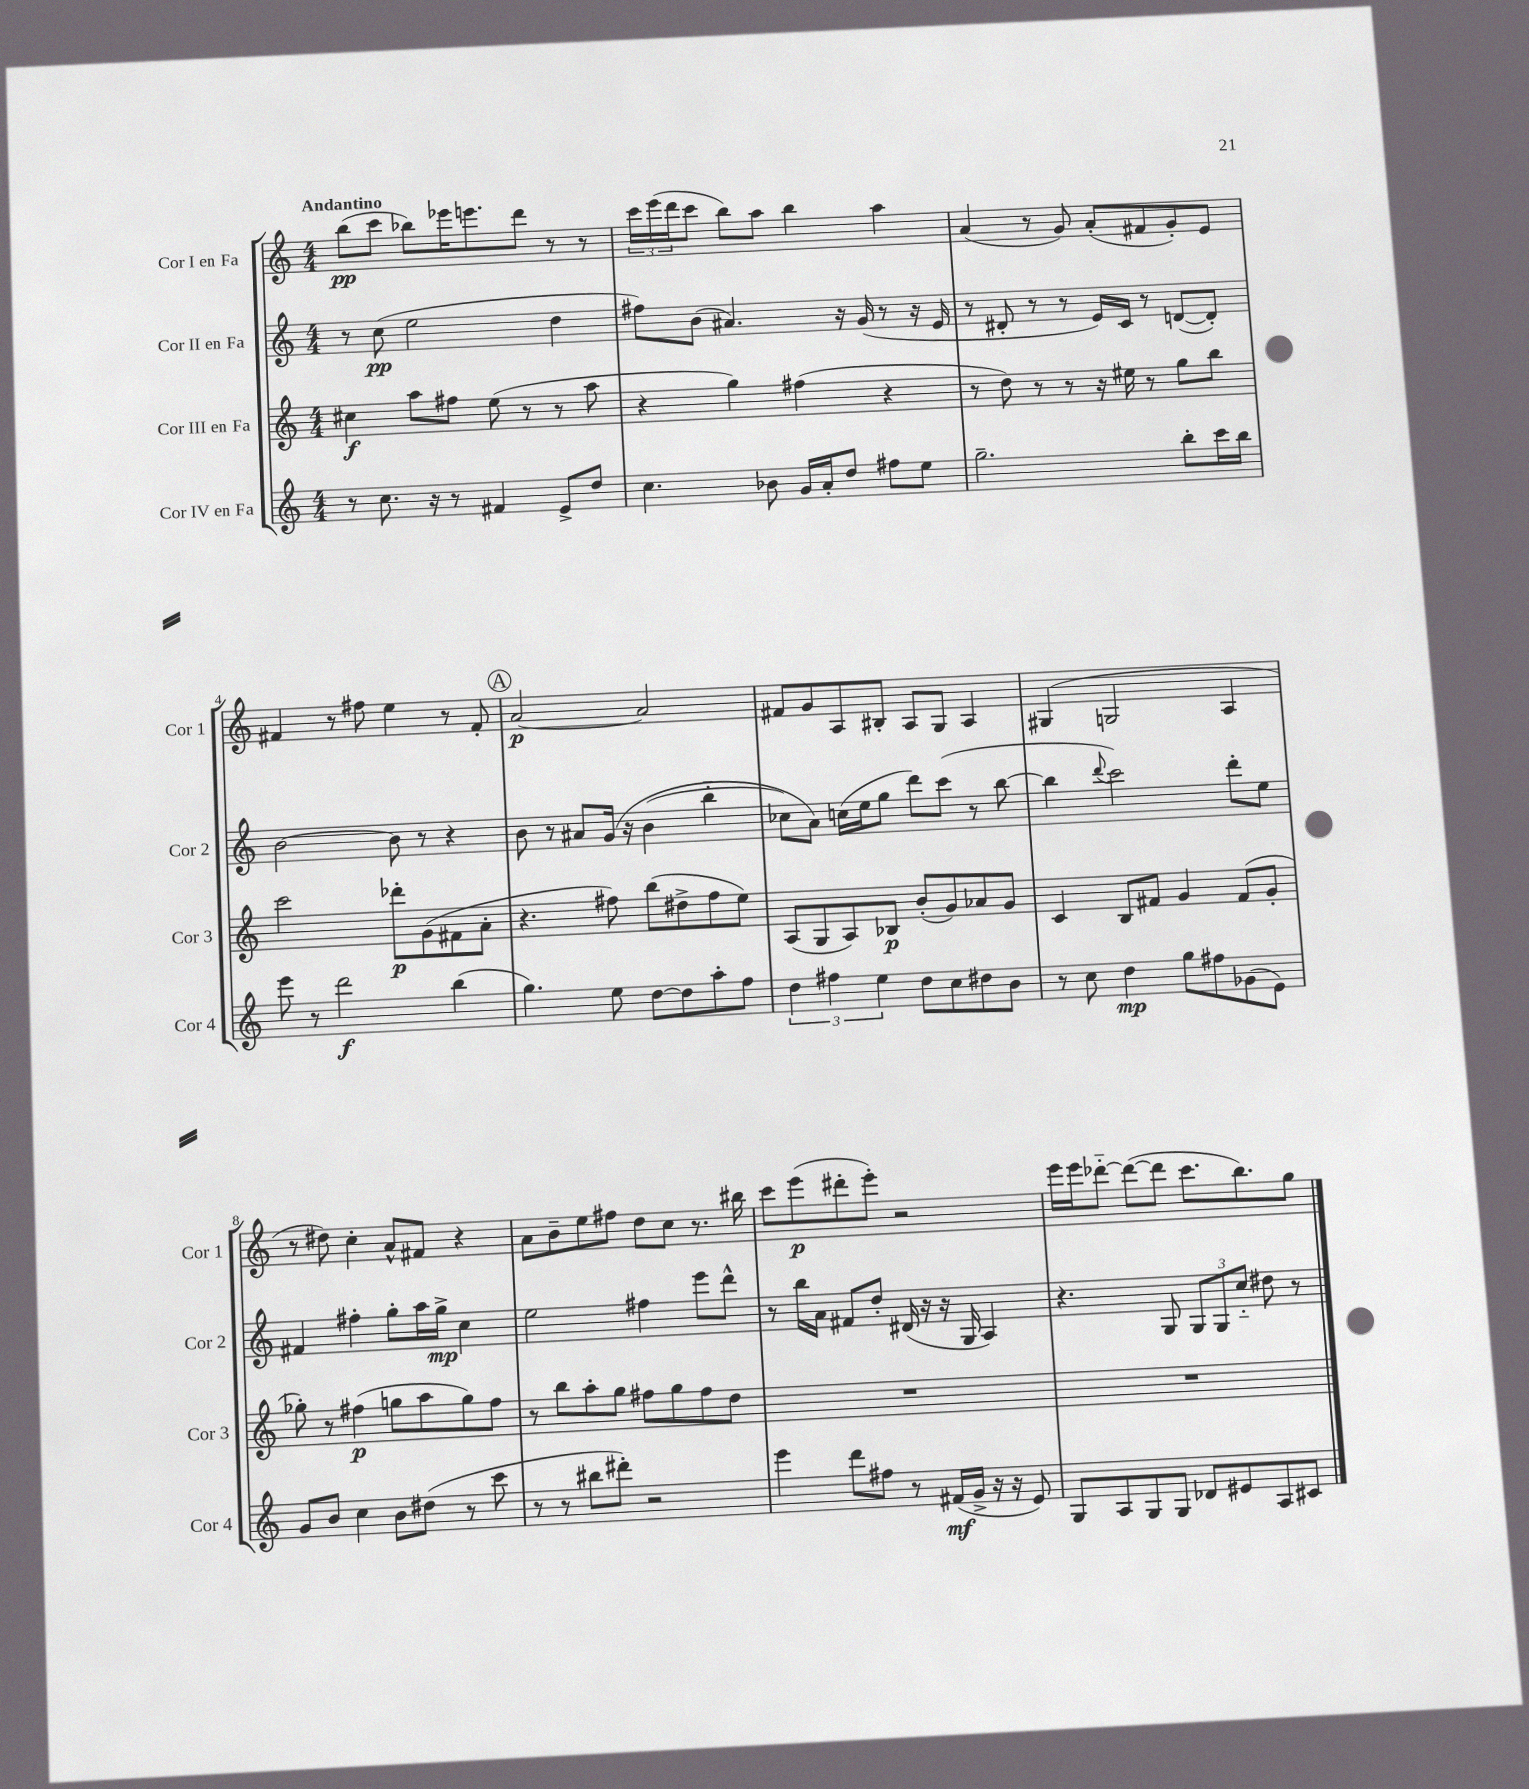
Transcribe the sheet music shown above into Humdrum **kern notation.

**kern	**kern	**kern	**kern
*staff4	*staff3	*staff2	*staff1
*clefG2	*clefG2	*clefG2	*clefG2
*k[]	*k[]	*k[]	*k[]
*M4/4	*M4/4	*M4/4	*M4/4
8r	4cc#\	8r	(8bb\L
8.cc\	.	(8cc\	8ccc\J
.	8aa\L	2ee\	8bb-\L)
16r	.	.	.
8r	8ff#\J	.	16eee-\K
.	.	.	8.eee\
4f#/	(8ee\	.	.
.	8r	.	8ddd\J
8e^/L	8r	4dd\	8r
8dd/J	8aa\	.	8r
=	=	=	=
4.cc\	4r	8ff#\L)	24ccc\LL
.	.	.	(24eee\
.	.	.	24ddd\J
.	.	(8b\J	8ccc\J
.	4gg\)	4.a#/)	8bb\L)
8b-\	.	.	8aa\J
16g/LL	(4ff#\	.	4bb\
16a'/J	.	.	.
8dd/J	.	16r	.
.	.	(16g/	.
8ff#\L	4r	8r	4aa\
8ee\J	.	16r	.
.	.	16e/	.
=	=	=	=
2.gg~\	8r	8r	(4a/
.	8dd\)	8d#'/	.
.	8r	8r	8r
.	8r	8r	8g/)
.	16r	16e/LL)	(8a'/L
.	16ee#\	16c/JJ	.
.	8r	8r	8f#/
8bb'\L	8gg\L	([8d/L	8g'/)
16ccc\L	8bb\J	8d'/]J)	8e/J
16bb\JJ	.	.	.
=	=	=	=
8eee\	2ccc\	[2b\	4f#/
8r	.	.	.
2ddd\	.	.	8r
.	.	.	8ff#\
.	8ddd-'\L	8b\]	4ee\
.	(8g\	8r	.
(4bb\	8f#\	4r	8r
.	8a'\J	.	8f#'/
=	=	=	=
4.gg\)	4.r	8b\	[2a/
.	.	8r	.
.	.	8a#/L	.
8ee\	8ff#\)	&(16g/Jk	.
.	.	16r	.
[8dd\L	(8bb\L	(4b\	2a/]
8dd\]	8dd#^\	.	.
8aa'\	8ff#\	4bb'~\	.
8ff\J	8ee\J)	.	.
=	=	=	=
6dd\	(8A/L	8cc-\L)	8f#/L
.	8G/	8a\J&)	8g/
6ff#\	.	.	.
.	8A/)	(16cc\LL	8A/
.	.	16ee\J	.
6ee\	.	.	.
.	8B-/J	8gg\J	8B#'/J
8dd\L	(8b'/L	8ddd\L)	8A/L
8cc\	8g/)	(8ccc\J	8G/J
8dd#\	8a-/	8r	4A/
8b\J	8g/J	[8bb\	.
=	=	=	=
8r	4c/	4bb\]	(4G#/
8cc\	.	.	.
.	.	8qqddd/	.
4dd\	8B/L	2ccc\)	2G/
.	8f#/J	.	.
8gg\L	4g/	.	.
8ff#\	.	.	.
(8g-\	(8f#/L	8ddd'\L	4A/
8e\J)	8g'/J	8ee\J	.
=	=	=	=
8g/L	8gg-'\)	4f#/	8r
8b/J	8r	.	8dd#\)
4cc\	(4ff#\	4ff#'\	4cc'\
8b\L	8gg\L	8gg'\L	8a^^/L
(8dd#\J	8aa\	16aa\L	8f#/J
.	.	16gg^\JJ	.
8r	8gg\)	4cc\	4r
8ccc\	8ff#\J	.	.
=	=	=	=
8r	8r	2ee\	8a\L
8r	8bb\L	.	8b~\
8bb#\L	8aa'\	.	8ee\
8ddd#'\J)	8gg\J	.	8ff#\J
2r	8ff#\L	4ff#\	8dd\L
.	8gg\	.	8cc\J
.	8ff#\	8eee\L	8.r
.	8dd\J	8ddd^^\J	.
.	.	.	16bb#\
=	=	=	=
4eee\	1r	8r	8ccc\L
.	.	16bb\LL	(8eee\
.	.	16a\JJ	.
8ddd\L	.	8f#/L	8ddd#'\
8ff#\J	.	8dd'/J	8eee'\J)
8r	.	(16d#/	2r
.	.	16r	.
(16f#/LL	.	16r	.
16g^/JJ	.	16G/	.
16r	.	4A/)	.
16r	.	.	.
8e/)	.	.	.
=	=	=	=
8G/L	1r	4.r	16eee\LL
.	.	.	16eee\J
8A/	.	.	[8ddd-'~\J
8G/	.	.	(8ddd-\_L
8G/J	.	8G/	8ddd-\]J
8d-/L	.	12G/L	8.ccc\L
.	.	12G/	.
8e#/	.	.	.
.	.	12cc'~/J	.
.	.	.	8.bb\)
8A/	.	8dd#\	.
8c#/J	.	8r	8gg\J
==	==	==	==
*-	*-	*-	*-
